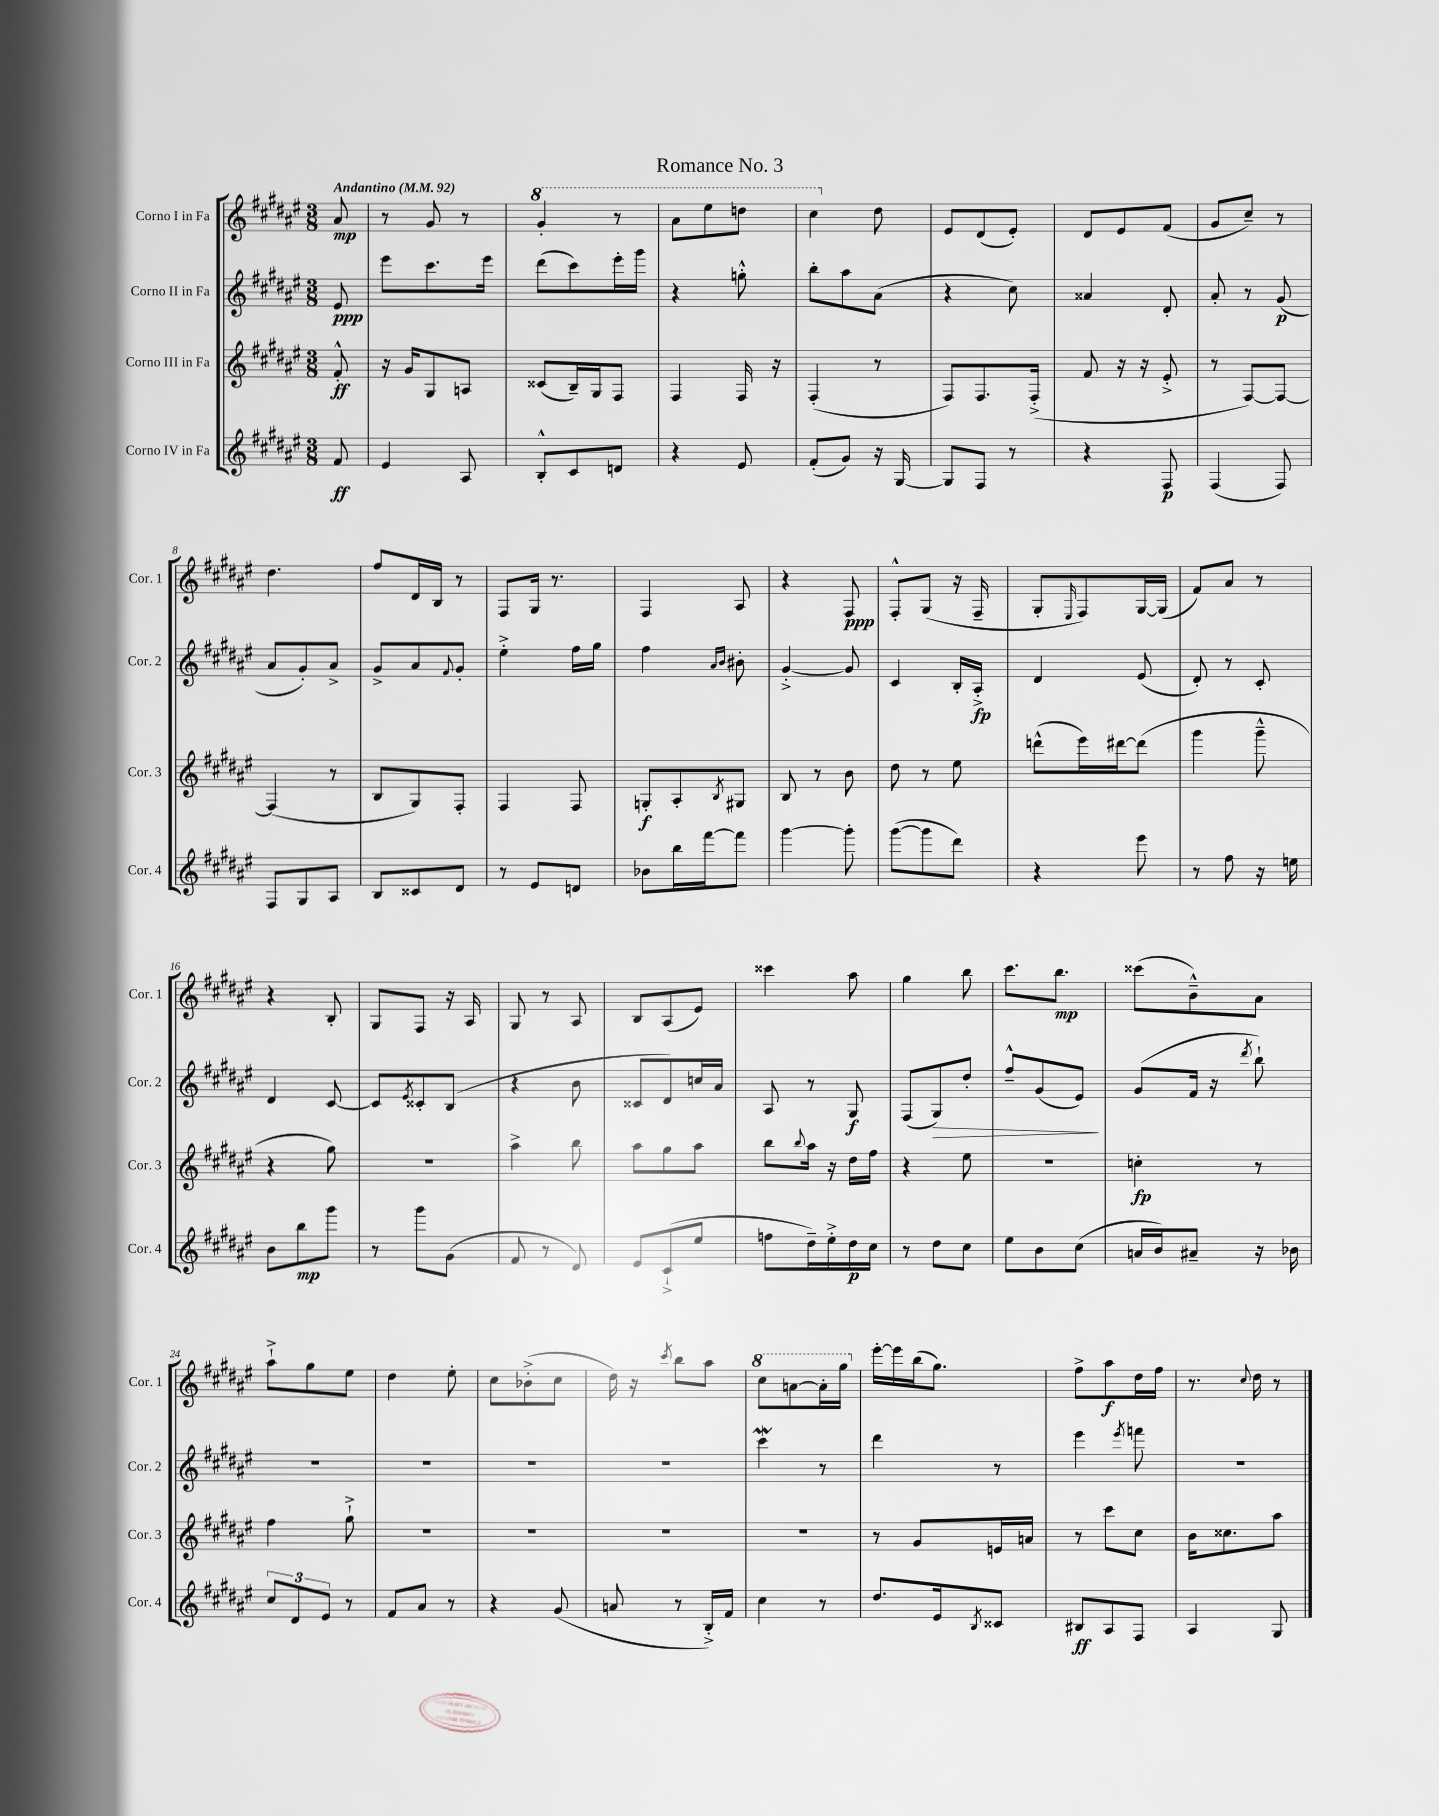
\header { title = "Romance No. 3" }
<<
\new StaffGroup <<
\new Staff = "s0" \with { instrumentName = "Corno I in Fa" shortInstrumentName = "Cor. 1" } {
    \clef treble \key fis \major \numericTimeSignature \time 3/8 \partial 8 \tempo "Andantino" 4 = 92
    ais'8\mp |
    r8 gis'8 r8 |
    \ottava #1 gis''4-. r8 |
    ais''8 eis'''8 d'''8 |
    cis'''4 \ottava #0 dis''8 |
    eis'8 dis'8( eis'8-.) |
    dis'8 eis'8 fis'8( |
    gis'8 cis''8--) r8 |
    dis''4. |
    fis''8 dis'16 b16 r8 |
    fis8 gis16 r8. |
    fis4 ais8 |
    r4 fis8\ppp |
    fis8-.-^ gis8( r16 fis16-- |
    gis8-. \grace { eis16 } fis8) gis16~ gis16( |
    fis'8) ais'8 r8 |
    r4 b8-. |
    gis8 fis8 r16 ais16 |
    gis8 r8 ais8 |
    b8 ais8( eis'8) |
    cisis'''4 ais''8 |
    gis''4 b''8 |
    cis'''8. b''8.\mp |
    cisis'''8( b'8---^) ais'8 |
    ais''8-!-> gis''8 eis''8 |
    dis''4 eis''8-. |
    cis''8 bes'8-.->( cis''8 |
    dis''16) r16 \acciaccatura { cis'''8 } b''8 ais''8 |
    \ottava #1 cis'''8 a''8~ a''16-. gis'''16 \ottava #0 |
    eis'''16~-. eis'''16 b''16( gis''8.) |
    fis''8-> ais''8\f dis''16 fis''16 |
    r8. \appoggiatura { cis''8 } dis''16 r8 \bar "|." |
}
\new Staff = "s1" \with { instrumentName = "Corno II in Fa" shortInstrumentName = "Cor. 2" } {
    \clef treble \key fis \major \numericTimeSignature \time 3/8 \partial 8
    eis'8\ppp |
    eis'''8 cis'''8. eis'''16 |
    dis'''8( cis'''8) eis'''16-. gis'''16 |
    r4 g''8-.-^ |
    b''8-. ais''8 ais'8( |
    r4 cis''8) |
    aisis'4 dis'8-. |
    ais'8-. r8 gis'8\p( |
    ais'8 gis'8-.) ais'8-> |
    gis'8-> ais'8 \appoggiatura { fis'8 } gis'8-. |
    eis''4-.-> fis''16 gis''16 |
    fis''4 \grace { ais'16 b'16 } bis'8-. |
    gis'4~-.-> gis'8 |
    cis'4 b16-. ais16-.->\fp |
    dis'4 eis'8( |
    dis'8-.) r8 cis'8-. |
    dis'4 cis'8~ |
    cis'8 \acciaccatura { eis'8 } cisis'8-. b8( |
    r4 b'8 |
    cisis'8 dis'8) c''16 ais'16 |
    ais8 r8 gis8\f |
    fis8( gis8\>) dis''8-. |
    fis''8---^ gis'8( eis'8\!) |
    gis'8( fis'16 r16 \acciaccatura { dis'''8 } b''8-!) |
    R4. |
    R4. |
    R4. |
    R4. |
    cis'''4\mordent r8 |
    dis'''4 r8 |
    eis'''4 \acciaccatura { eis'''8 } f'''8 |
    R4. \bar "|." |
}
\new Staff = "s2" \with { instrumentName = "Corno III in Fa" shortInstrumentName = "Cor. 3" } {
    \clef treble \key fis \major \numericTimeSignature \time 3/8 \partial 8
    fis'8-.-^\ff |
    r16 gis'16 gis8 a8 |
    cisis'8( b16--) gis16 fis8 |
    fis4 fis16 r16 |
    fis4-.( r8 |
    fis8) fis8. fis16-.->( |
    fis'8 r16 r16 eis'8-.-> |
    r8 fis8~) fis8~ |
    fis4( r8 |
    b8 gis8) fis8-. |
    fis4 fis8 |
    g8-.\f ais8-. \acciaccatura { b8 } gis8 |
    b8 r8 b'8 |
    dis''8 r8 eis''8 |
    d'''8-^( eis'''16) dis'''16~ dis'''8( |
    gis'''4 gis'''8---^ |
    r4 gis''8) |
    R4. |
    ais''4-> b''8 |
    ais''8 gis''8 ais''8 |
    b''8 \appoggiatura { b''8 } ais''16 r16 dis''16 fis''16 |
    r4 eis''8 |
    r4. |
    c''4-.\fp r8 |
    fis''4 gis''8-!-> |
    R4. |
    R4. |
    R4. |
    R4. |
    r8 gis'8 e'16 a'16 |
    r8 cis'''8 cis''8 |
    b'16 cisis''8. ais''8 \bar "|." |
}
\new Staff = "s3" \with { instrumentName = "Corno IV in Fa" shortInstrumentName = "Cor. 4" } {
    \clef treble \key fis \major \numericTimeSignature \time 3/8 \partial 8
    fis'8\ff |
    eis'4 ais8 |
    b8-.-^ cis'8 d'8 |
    r4 eis'8 |
    fis'8-.( gis'8) r16 gis16~ |
    gis8 fis8 r8 |
    r4 fis8\p |
    fis4( fis8) |
    fis8 gis8 ais8 |
    b8 cisis'8 dis'8 |
    r8 eis'8 d'8 |
    bes'8 b''16 fis'''16~ fis'''8 |
    gis'''4~ gis'''8-. |
    gis'''8~( gis'''8 dis'''8) |
    r4 eis'''8 |
    r8 fis''8 r16 e''16 |
    b'8 b''8\mp gis'''8 |
    r8 gis'''8 gis'8( |
    fis'8 r8 dis'8) |
    eis'8 cis'8-!->( eis''8 |
    f''8 dis''16--) eis''16-.-> dis''16\p cis''16 |
    r8 dis''8 cis''8 |
    eis''8 b'8 cis''8( |
    a'16 b'16) ais'8-- r16 bes'16 |
    \tuplet 3/2 { cis''8 dis'8 eis'8 } r8 |
    fis'8 ais'8 r8 |
    r4 gis'8( |
    a'8 r8 b16-.->) fis'16 |
    cis''4 r8 |
    dis''8. eis'16 \acciaccatura { b8 } cisis'8 |
    bis8\ff ais8 fis8 |
    ais4 gis8 \bar "|." |
}
>>
>>
